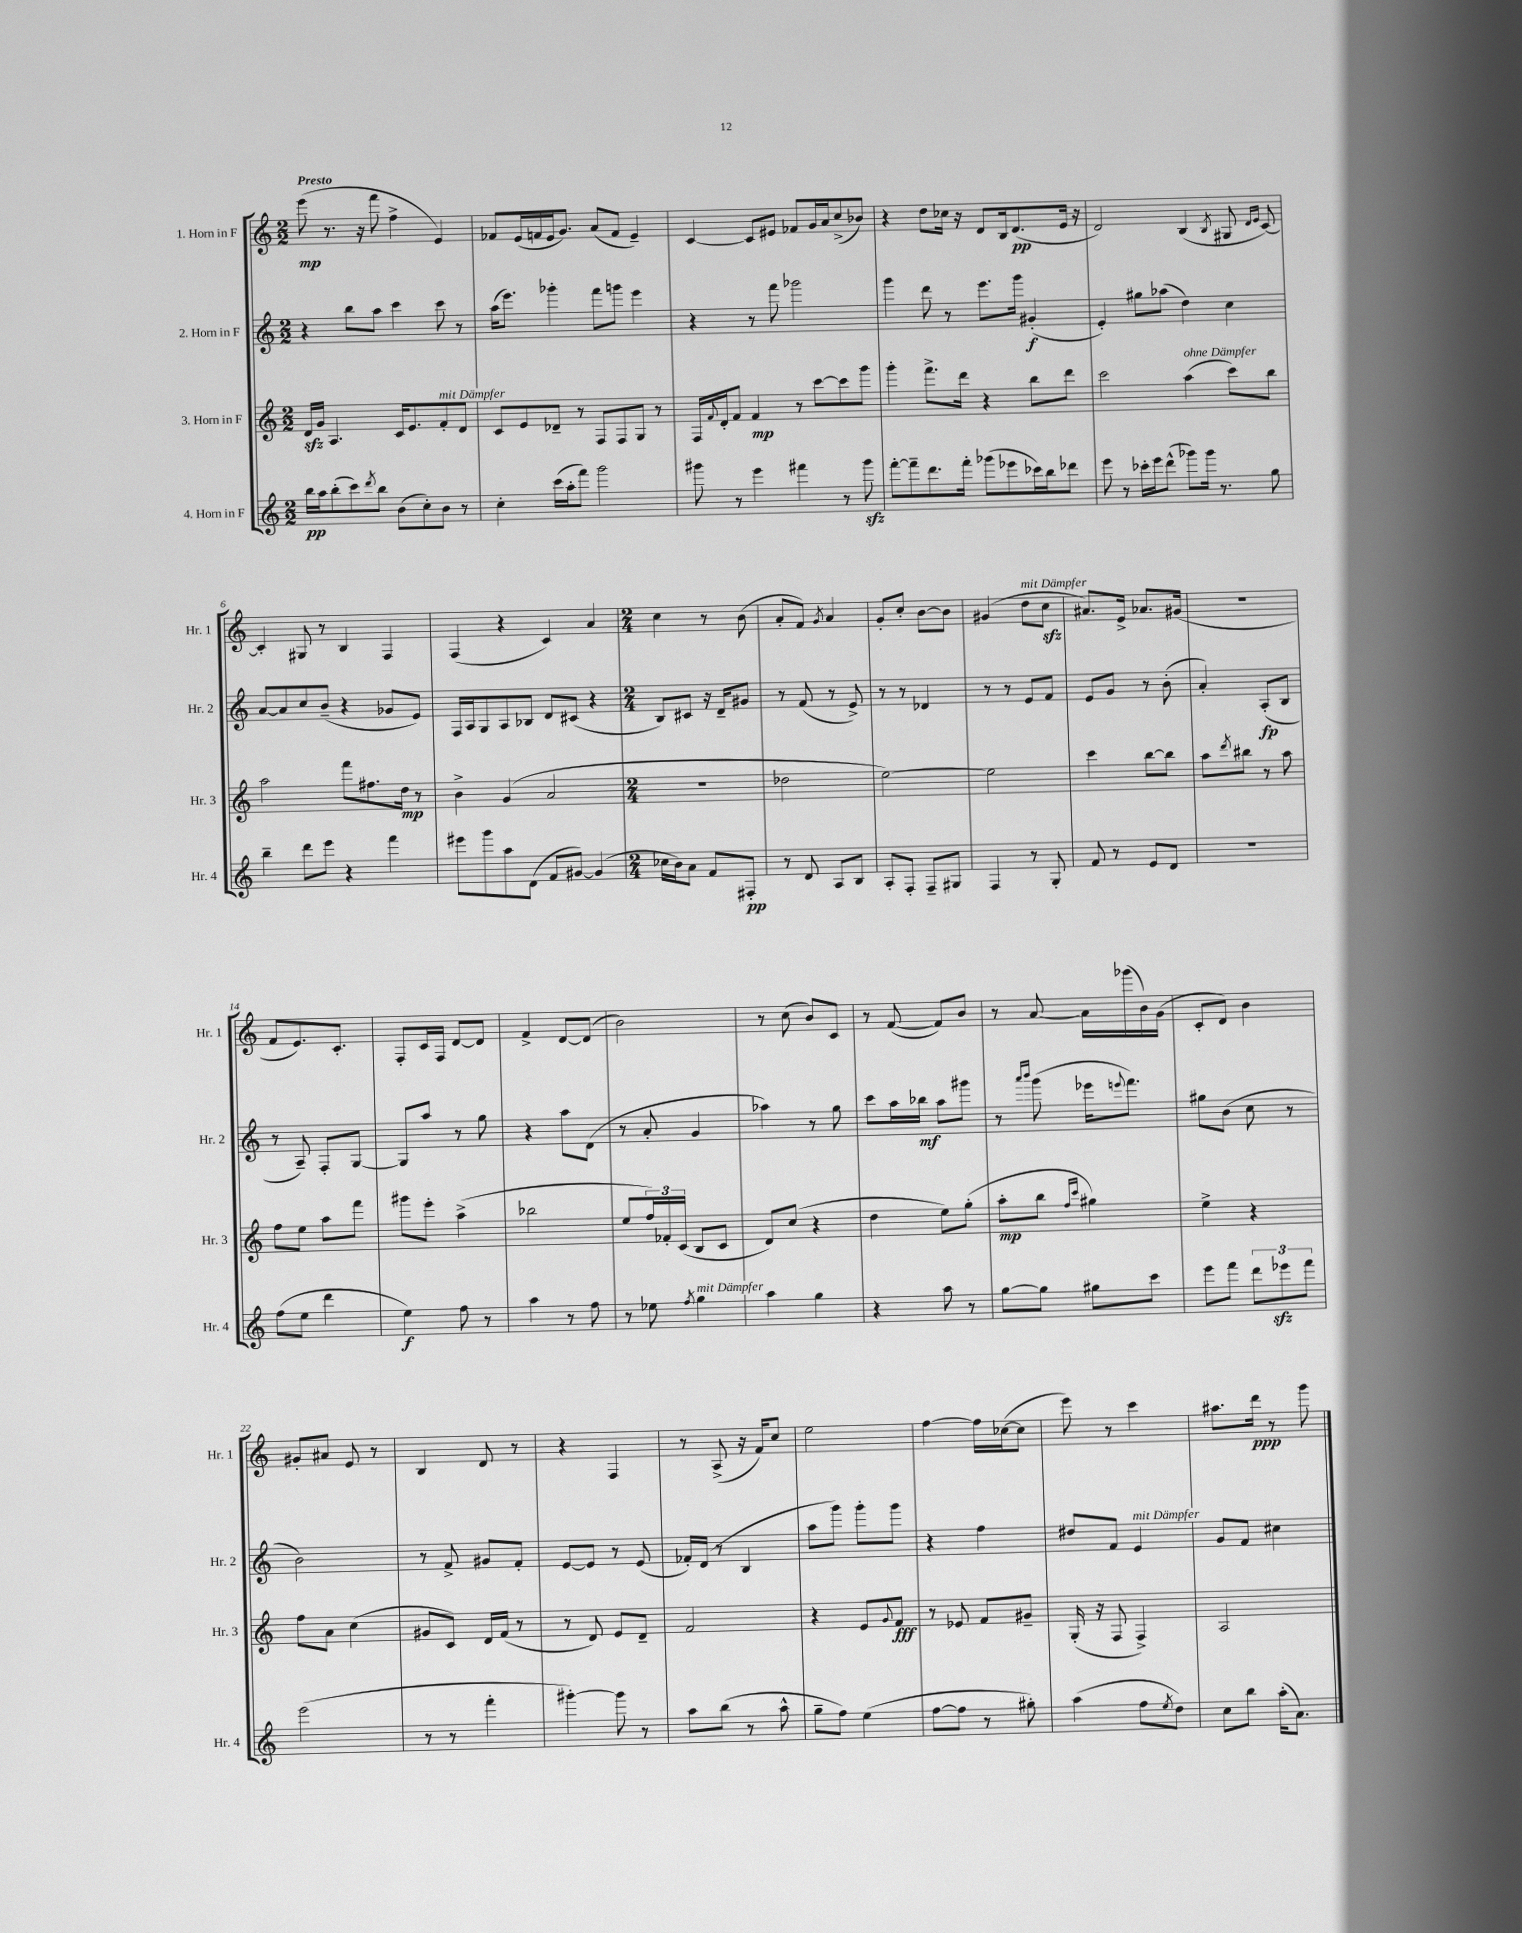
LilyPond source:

<<
\new StaffGroup <<
\new Staff = "s0" \with { instrumentName = "1. Horn in F" shortInstrumentName = "Hr. 1" } {
    \clef treble \key c \major \numericTimeSignature \time 2/2 \tempo "Presto"
    e'''8\mp( r8. r16 f'''8 f''4-> e'4) |
    fes'8 e'16( f'16 e'16 g'8.) a'8( f'8 e'4--) |
    c'4~ c'8 eis'8 fes'8 g'16 a'16 c''8->( bes'8) |
    r4 d''8 ces''16 r16 d'8 b16 d'8.\pp( e'16 r16 |
    d'2) b4( \acciaccatura { b8 } gis8 \grace { d'16 e'16 } c'8~) |
    c'4-. gis8 r8 b4 f4 |
    f4( r4 c'4) a'4 |
    \numericTimeSignature \time 2/4 c''4 r8 b'8( |
    a'8-. f'8) \acciaccatura { g'8 } a'4 |
    g'8-. c''8-. b'8~ b'8 |
    gis'4( d''8^\markup { \italic "mit Dämpfer" } c''8\sfz |
    ais'8.) e'16-> aes'8. gis'16( |
    R2 |
    f'8 e'8.) c'8.-. |
    f8-. c'16 f16 d'8~ d'8 |
    f'4-> d'8~ d'8( |
    b'2) |
    r8 c''8( b'8) c'8 |
    r8 f'8~( f'8) b'8 |
    r8 a'8~ a'16 ges'''16( b'16) g'16( |
    c'8-. d'8) b'4 |
    gis'8-. ais'8 e'8 r8 |
    b4 d'8 r8 |
    r4 f4 |
    r8 a8->( r16 f'16) c''8 |
    e''2 |
    f''4~ f''16 ces''16~( ces''8 |
    e'''8) r8 c'''4 |
    ais''8. d'''16\ppp r8 g'''8 \bar "|." |
}
\new Staff = "s1" \with { instrumentName = "2. Horn in F" shortInstrumentName = "Hr. 2" } {
    \clef treble \key c \major \numericTimeSignature \time 2/2
    r4 b''8 a''8 c'''4 c'''8 r8 |
    a''16( e'''8.) ges'''4-. f'''8 g'''8 e'''4 |
    r4 r8 f'''8 ges'''2 |
    g'''4 d'''8 r8 e'''8. g'''16 gis'4-.\f( |
    e'4-.) gis''8 aes''8( d''4) c''4 |
    a'8~ a'8 c''8 b'8--( r4 ges'8 e'8) |
    f16 a16 g8 a8 bes8 d'8 cis'8( r4 |
    \numericTimeSignature \time 2/4 b8) cis'8 r16 d'16-- gis'8 |
    r8 f'8( r8 e'8->) |
    r8 r8 des'4 |
    r8 r8 e'8 f'8 |
    e'8 g'8 r8 b'8-.( |
    a'4-.) a8-.\fp( b8 |
    r8 a8--) f8-. g8~ |
    g8 a''8 r8 g''8 |
    r4 a''8 d'8( |
    r8 a'8-. g'4 |
    aes''4) r8 g''8 |
    c'''8 a''16 bes''16\mf a''8 gis'''8 |
    r8 \grace { a'''16 b'''16 } g'''8( ees'''16 \appoggiatura { e'''8 } f'''8.) |
    gis''8 b'8( c''8 r8 |
    b'2) |
    r8 f'8-> gis'8 f'8-. |
    e'8~ e'8 r8 e'8( |
    fes'16-.) d'16( r8 b4 |
    a''8 g'''8) g'''8-. g'''8 |
    r4 f''4 |
    dis''8 f'8 e'4^\markup { \italic "mit Dämpfer" } |
    g'8 f'8 cis''4 \bar "|." |
}
\new Staff = "s2" \with { instrumentName = "3. Horn in F" shortInstrumentName = "Hr. 3" } {
    \clef treble \key c \major \numericTimeSignature \time 2/2
    d'16\sfz g'16 a4. c'16 e'8. f'8-.^\markup { \italic "mit Dämpfer" } d'8 |
    c'8 e'8 des'8-- r8 f8 f8 g8 r8 |
    f16 \appoggiatura { f'8 } d'16-. f'8 f'4\mp r8 c'''8~ c'''8 g'''8 |
    g'''4-. f'''8.-> d'''16 r4 b''8 d'''8 |
    c'''2 a''4^\markup { \italic "ohne Dämpfer" }( c'''8) b''8 |
    a''2 f'''8 fis''8. d''16\mp r8 |
    b'4-> g'4( a'2 |
    \numericTimeSignature \time 2/4 R2 |
    des''2 |
    e''2~) |
    e''2 |
    c'''4 b''8~ b''8 |
    a''8 \acciaccatura { d'''8 } bis''8 r8 a''8 |
    f''8 e''8 a''8 f'''8 |
    gis'''8 e'''8-. a''4->( |
    bes''2 |
    e''8 \tuplet 3/2 { f''16) fes'16-. c'16( } b8 c'8 |
    d'8) c''8( r4 |
    d''4 e''8) g''8-.( |
    a''8-.\mp b''8 \grace { f''16 c'''16 } gis''4) |
    e''4-> r4 |
    f''8 a'8 c''4( |
    gis'8 c'8) d'16 f'16( r8 |
    r8 d'8) e'8 d'8-- |
    f'2 |
    r4 e'8 \appoggiatura { g'8 } f'8\fff |
    r8 ees'8 f'8 gis'8-- |
    g16-.( r16 f8 f4->) |
    a2 \bar "|." |
}
\new Staff = "s3" \with { instrumentName = "4. Horn in F" shortInstrumentName = "Hr. 4" } {
    \clef treble \key c \major \numericTimeSignature \time 2/2
    b''16\pp a''16 b''8-.( c'''8) \acciaccatura { d'''8 } b''8 b'8( c''8-.) b'8 r8 |
    c''4-. c'''16( a''16-. f'''8) g'''2 |
    gis'''8 r8 e'''4 fis'''4 r8 gis'''8\sfz |
    f'''8~-. f'''8-- d'''8. f'''16-. ges'''8( ees'''8 ces'''16) b''16 des'''8 |
    e'''8 r8 ces'''16-. e'''16 d'''8-^( ges'''8) ges'''16 r8. g''8 |
    b''4-- d'''8 e'''8 r4 f'''4 |
    eis'''8 g'''8 a''8 d'8( f'8 gis'8~) gis'4( |
    \numericTimeSignature \time 2/4 ces''16 b'16) a'8 f'8 fis8-.\pp |
    r8 d'8 a8 b8 |
    a8-. f8-. f8-- gis8 |
    f4 r8 g8-. |
    f'8 r8 e'8 d'8 |
    R2 |
    f''8( e''8 d'''4 |
    e''4\f) f''8 r8 |
    a''4 r8 f''8 |
    r8 ees''8 \acciaccatura { f''8 } g''4^\markup { \italic "mit Dämpfer" } |
    a''4 g''4 |
    r4 a''8 r8 |
    g''8~ g''8 gis''8 c'''8 |
    e'''8 f'''8 \tuplet 3/2 { d'''8 ees'''8\sfz f'''8 } |
    e'''2( |
    r8 r8 f'''4-. |
    gis'''4~-.) gis'''8 r8 |
    a''8 b''8( r8 a''8-^ |
    g''8-- f''8) e''4( |
    f''8~ f''8 r8 gis''8-.) |
    a''4( f''8 \acciaccatura { e''8 } d''8) |
    c''8 b''8 a''16-.( a'8.) \bar "|." |
}
>>
>>
